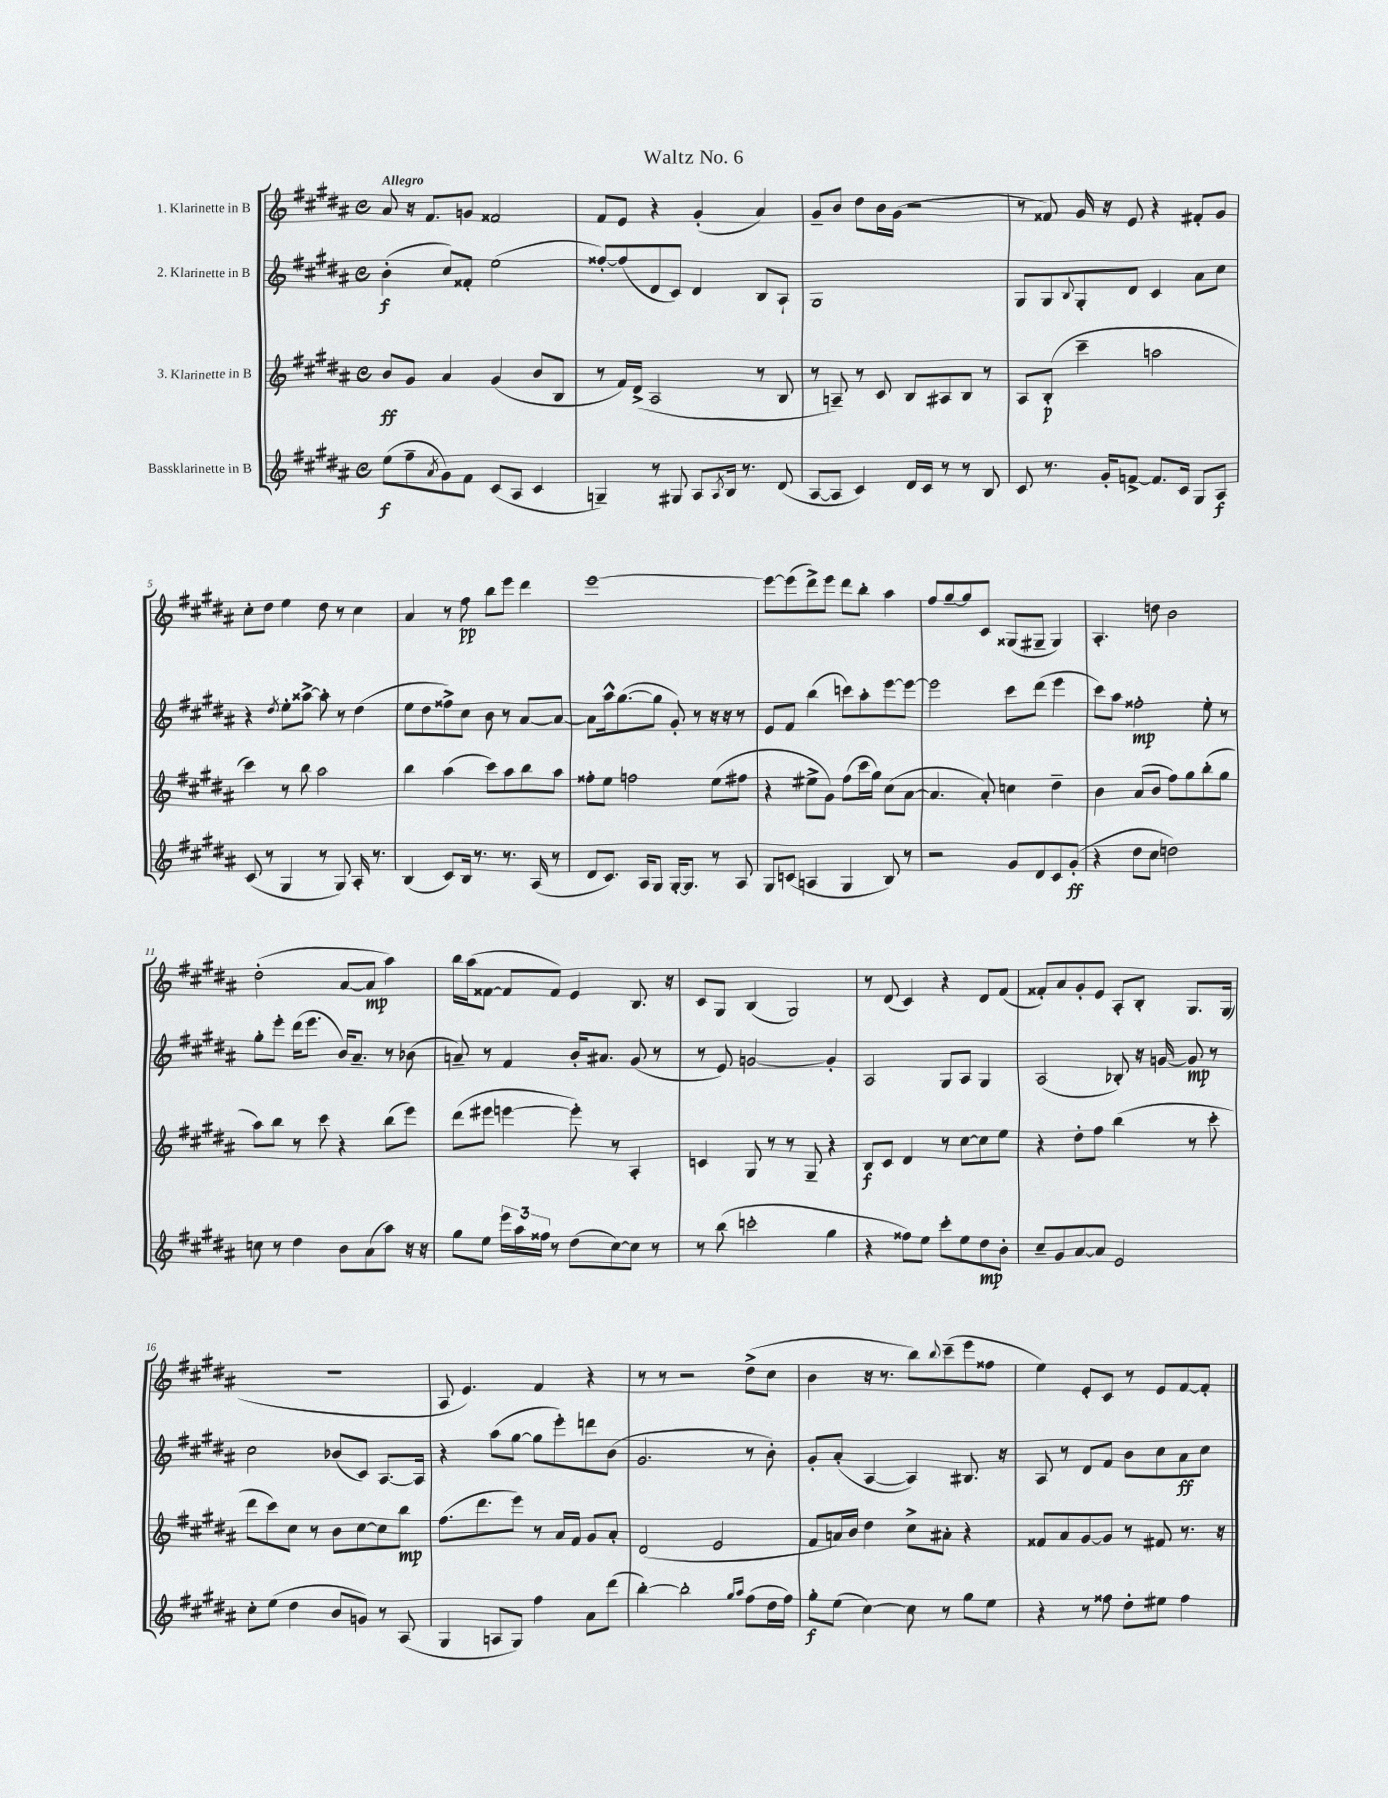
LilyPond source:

\header { title = "Waltz No. 6" }
<<
\new StaffGroup <<
\new Staff = "s0" \with { instrumentName = "1. Klarinette in B" } {
    \clef treble \key b \major \defaultTimeSignature \time 4/4 \tempo "Allegro"
    ais'8 r16 fis'8. g'8 fisis'2 |
    fis'8 e'8 r4 gis'4-.( ais'4) |
    gis'8-- b'8 dis''8 b'16 gis'16( r2 |
    r8 fisis'8) gis'16 r16 e'8 r4 fis'8-. gis'8 |
    cis''8-. dis''8 e''4 dis''8 r8 cis''4 |
    ais'4 r8 fis''8\pp b''8 e'''8 dis'''4 |
    e'''1~ |
    e'''8~ e'''8( dis'''8->) e'''8 dis'''8 b''8-. ais''4 |
    fis''8 gis''8~-- gis''8 cis'8 gisis8( gis8-- gis4) |
    ais4.-. d''8 b'2 |
    dis''2-.( ais'8~ ais'8\mp ais''4) |
    b''16 ais''16( fisis'8~ fisis'8 fisis'8) e'4 b8. r16 |
    cis'8 gis8 b4( gis2) |
    r8 dis'8( cis'4) r4 dis'8 fis'8( |
    fisis'8-.) ais'8 gis'8-. e'8 ais8-. b8-. gis8. gis16( |
    r1 |
    ais8 e'4.) fis'4 r4 |
    r8 r8 r2 dis''8->( cis''8 |
    b'4 r16 r8. b''8) \appoggiatura { b''8 } cis'''8--( e'''8 fisis''8 |
    e''4) e'8-. cis'8 r8 e'8 fis'8~ fis'8-. \bar "|." |
}
\new Staff = "s1" \with { instrumentName = "2. Klarinette in B" } {
    \clef treble \key b \major \defaultTimeSignature \time 4/4
    b'4-.\f( cis''8) fisis'8-. e''2( |
    fisis''8~-.) fisis''8( dis'8 cis'8) dis'4 b8 ais8-! |
    gis1 |
    gis8 gis8 \appoggiatura { b8 } gis8-. dis'8 cis'4 ais'8 cis''8 |
    r4 \acciaccatura { dis''8 } e''8-. aisis''8~-> aisis''8-. r8 dis''4( |
    e''8 dis''8 fisis''8->) cis''8 b'8 r8 ais'8~ ais'8~ |
    ais'8 ais''16-^ gis''8.~( gis''8 gis'8-.) r8 r16 r16 r8 |
    e'8 fis'8 b''4( c'''8) ais''8-. e'''8~ e'''8~ |
    e'''2 cis'''8 dis'''8( e'''4 |
    cis'''8) ais''8 fisis''2-.\mp e''8-. r8 |
    gis''8-. e'''8-. dis'''16( e'''8. b'16) ais'8.-- r8 bes'8( |
    a'8--) r8 fis'4 b'16-. ais'8. gis'8( r8 |
    r8 e'8) g'2~ g'4-. |
    ais2 gis8 ais8 gis4 |
    ais2( bes8-.) r16 g'16~ g'8\mp r8 |
    cis''2 bes'8( cis'8) ais8.~ ais16 |
    r4 ais''8( gis''8~ gis''8 e'''8-.) d'''8 b'8( |
    gis'2. r8 b'8-.) |
    gis'8-. ais'8-.( ais4~ ais4) bis8. r16 |
    ais8 r8 dis'8 fis'8 b'8 cis''8 ais'8\ff cis''8 \bar "|." |
}
\new Staff = "s2" \with { instrumentName = "3. Klarinette in B" } {
    \clef treble \key b \major \defaultTimeSignature \time 4/4
    b'8\ff gis'8 ais'4 gis'4( b'8 b8 |
    r8 fis'16) dis'16->( ais2 r8 b8 |
    r8 a8--) r8 cis'8 b8 ais8 b8 r8 |
    ais8 b8-.\p( cis'''4-- a''2 |
    cis'''4) r8 b''8 ais''2 |
    b''4 ais''4( cis'''8) ais''8 b''8 ais''8 |
    fisis''8-. e''8 f''2 e''8( fis''8 |
    r4 eis''8-> gis'8) fis''8( cis'''16 gis''16) cis''8( ais'8~ |
    ais'4. ais'8-.) c''4 dis''4-- |
    b'4 ais'8( b'8 fis''8) gis''8 b''8-.( gis''8 |
    ais''8) b''8 r8 cis'''8 r4 b''8( e'''8) |
    dis'''8( eis'''8 e'''4~ e'''8-.) r8 ais4-. |
    c'4 gis8 r8 r8 gis8-- r4 |
    b8\f cis'8 dis'4 r8 cis''8~ cis''8 e''8 |
    r4 dis''8-. fis''8 b''4( r8 cis'''8-. |
    dis'''8 cis'''8) cis''8 r8 b'8 cis''8~ cis''8 b''8\mp |
    fis''8.( dis'''8. e'''8) r8 ais'16 fis'16 gis'8 ais'8-. |
    dis'2( e'2 |
    fis'8 a'16) b'16 dis''4 cis''8-> ais'8-. r4 |
    fisis'8 ais'8 gis'8~ gis'8 r8 fis'8 r8. r16 \bar "|." |
}
\new Staff = "s3" \with { instrumentName = "Bassklarinette in B" } {
    \clef treble \key b \major \defaultTimeSignature \time 4/4
    e''8\f( fis''8-- \acciaccatura { ais'8 } gis'8) fis'8 cis'8( ais8 cis'4 |
    g4--) r8 gis8 ais8 \acciaccatura { ais8 } b16 r8. dis'8( |
    ais8~ ais8 cis'4) dis'16 cis'16 r8 r8 b8 |
    cis'8 r8. gis'16-. f'8~-> f'8. cis'16 gis8 ais8\f |
    cis'8( r8 gis4 r8 gis8) ais16-. r8. |
    b4( cis'8) b16 r8. r8. ais16( r8 |
    dis'8 cis'8.) ais16 gis8 gis16~-. gis8. r8 ais8 |
    gis8 c'8( a4 gis4 b8) r8 |
    r2 gis'8 dis'8 cis'8 gis'8-.\ff( |
    r4 dis''8 cis''8 d''2) |
    c''8 r8 dis''4 b'8 ais'8( ais''8) r16 r16 |
    gis''8 e''8 \tuplet 3/2 { e'''16 ais''16 fisis''16 } r8 dis''8( cis''8~) cis''8 r8 |
    r8 b''8( c'''2-. gis''4 |
    r4 fisis''8) e''8 cis'''8-. e''8 dis''8\mp b'8-. |
    cis''8-- gis'8 ais'8~ ais'8 e'2 |
    cis''8-. e''8( dis''4 b'8 g'8) r8 ais8( |
    gis4 a8 gis8) fis''4 ais'8 dis'''8( |
    b''4~-.) b''2-. \grace { gis''16 ais''16 } fis''8( dis''16 fis''16) |
    gis''8-.\f e''8( cis''4~) cis''8 r8 gis''8 e''8 |
    r4 r8 fisis''8 dis''8-. eis''8 fisis''4 \bar "|." |
}
>>
>>
